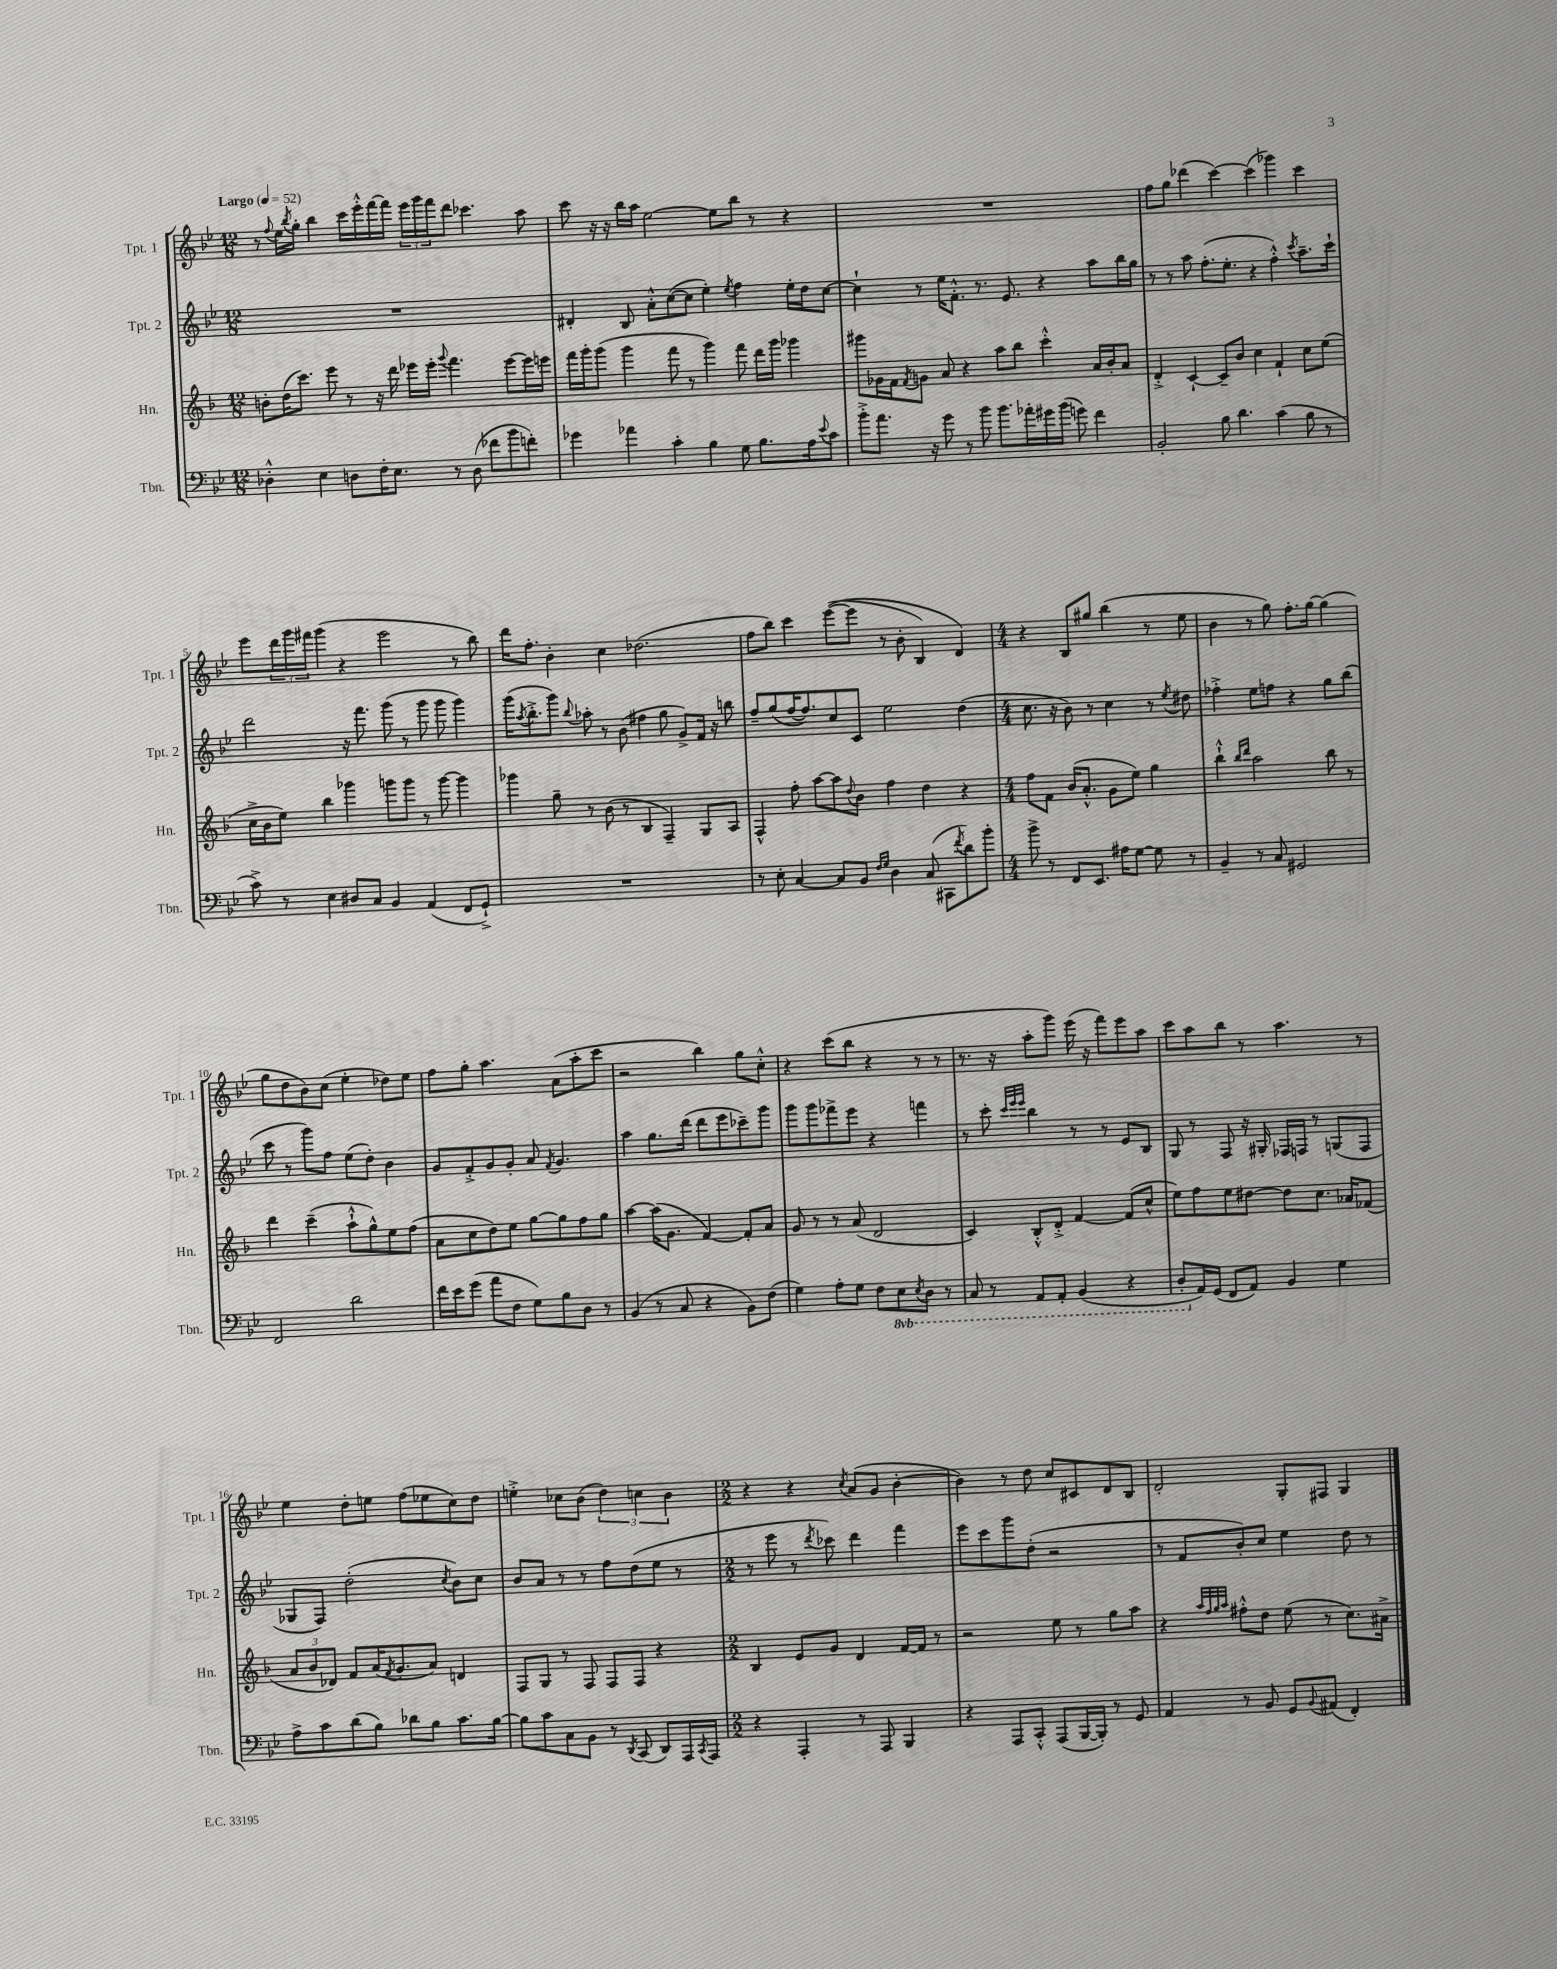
<<
\new StaffGroup <<
\new Staff = "s0" \with { instrumentName = "Tpt. 1" shortInstrumentName = "Tpt. 1" } {
    \clef treble \key bes \major \numericTimeSignature \time 12/8 \tempo "Largo" 4 = 52
    r8 \appoggiatura { f''8 } ees''16 \acciaccatura { bes''8 } g''16-. bes''4 c'''16 ees'''16-.-^ f'''16~ f'''16 \tuplet 3/2 { ees'''16 g'''16 f'''16 } d'''8 ces'''4. a''8 |
    c'''8 r16 r16 bes''16 a''16 ees''2~ ees''8 bes''8 r8 r4 |
    R1. |
    f''8 g''8 des'''4( c'''4~) c'''4( ges'''4) c'''4 |
    ees'''8 \tuplet 3/2 { d'''16 g'''16 fis'''16 } g'''4( r4 ees'''2 r8 bes''8) |
    d'''16 f''8.-. bes'4-. c''4 des''2.( |
    f''8 bes''8) c'''4 ees'''8~(\( ees'''8 r8 bes'8-. bes4) d'4\) |
    \numericTimeSignature \time 4/4 r4 bes8 gis''8 bes''4( r8 ees''8 |
    bes'4 r8 g''8) f''8.-. g''16~ g''4( |
    g''8 d''8 bes'8) c''8( ees''4-. des''8) ees''8 |
    f''8 g''8-. a''4. a'8( a''8-. c'''8 |
    r2 bes''4) g''8 c''8-.-^ |
    r4 c'''8( bes''8 r4 r8 r8 |
    r8. r16 a''8-. g'''8) ees'''16( r16 f'''8) ees'''8 a''8 |
    c'''8 a''8 bes''8 r8 a''4. r8 |
    ees''4 d''8-. e''8 f''8( ees''8 c''8) d''8 |
    e''4-.-> ces''8 bes'8( \tuplet 3/2 { d''4) c''4 bes'4 } |
    \numericTimeSignature \time 2/2 r4 r4 \acciaccatura { c''8 } a'8( g'8 bes'4~-. |
    bes'4) r8 d''8 c''8 cis'8 d'8 bes8 |
    d'2-. g8-. fis8 g4 \bar "|." |
}
\new Staff = "s1" \with { instrumentName = "Tpt. 2" shortInstrumentName = "Tpt. 2" } {
    \clef treble \key bes \major \numericTimeSignature \time 12/8
    R1. |
    dis'4-. bes8 a'8-.-^ c''8~( c''8 ees''4-.) \acciaccatura { ees''8 } f''4 ees''16-. d''16 c''8~ |
    c''4-! r8 ees''16 f'8.-.-^ r8. ees'8. r4 a''8 bes''16 g''16 |
    r8 r8 a''8 f''8.-.( ees''8.-. r4 f''4-.-^) \acciaccatura { c'''8 } a''8.-- c'''16-! |
    d'''2 r16 f'''8. g'''8( r8 g'''8 g'''8 g'''4) |
    g'''16( \acciaccatura { a''8 } bes''8.-.-> g'''8) \appoggiatura { bes''8 } aes''8-. r8 bes'8( fis''4 g''8 g'8->) f'16 r16 b''8 |
    f''8-- g''8( f''16~ f''8.) c''8 c'8 ees''2 d''4( |
    \numericTimeSignature \time 4/4 c''8. r16 bes'8) r8 c''4 r8 \acciaccatura { ees''8 } dis''8 |
    fes''4-.-> ees''8 f''8 r4 g''8 bes''8( |
    c'''8 r8 g'''8) f''8 ees''8( d''8-.) bes'4 |
    g'8 f'8-.-> g'8 g'8-. a'8 \acciaccatura { f'8 } g'4. |
    a''4 g''8. d'''16( d'''8 ees'''8 ces'''8--) g'''8 |
    g'''8 g'''8 fes'''8-> ees'''8 r4 f'''4 |
    r8 c'''8-. \grace { c'''32 ees'''32 ees'''32 } bes''4 r8 r8 ees'8 bes8 |
    g8 r8 f8 r16 gis16-. fes16 f16 r8 g8( f8 |
    ges8 f8) d''2-.( \acciaccatura { c''8 } bes'8) c''8 |
    bes'8 a'8 r8 r8 f''8 d''8( ees''8 r8 |
    \numericTimeSignature \time 2/2 r8 ees'''8 r8 \acciaccatura { d'''8 } ces'''8) d'''4 f'''4 |
    ees'''8 c'''8 g'''8 d''8-.( r2 |
    r8 f'8 bes'8-.) c''8 ees''4 d''8 r8 \bar "|." |
}
\new Staff = "s2" \with { instrumentName = "Hn." shortInstrumentName = "Hn." } {
    \clef treble \key f \major \numericTimeSignature \time 12/8
    b'8-. d''16( c'''8.) e'''8 r8 r16 d'''16 ees'''16 ees'''16-. \appoggiatura { g'''8 } f'''4. ees'''8~ ees'''16 e'''16 |
    f'''16 g'''16-. g'''8( g'''4 f'''8 r8 g'''4) f'''8 d'''16 g'''16 ges'''4 |
    gis'''8 ges'16 f'16 \acciaccatura { f'8 } g'8 a'8 r4 a''8 bes''8 c'''4-.-^ a'16 bes'16-. a'8 |
    d'4-.-> c'4~-! c'8-- bes'8 c''4 f'4-! c''8 e''8( |
    c''16-> bes'16 e''8) bes''4 ges'''4 g'''8 g'''8 r8 g'''8~ g'''4 |
    ges'''4 g''8-- r8 bes'8( r8 bes4 f4--) g8 a8 |
    f4-^ f''8-. a''8~ a''8 \appoggiatura { d''8 } bes'8 f''4 d''4 r4 |
    \numericTimeSignature \time 4/4 f''8 f'8 bes'16( a'8.-.-^ g'8 e''8) g''4 |
    bes''4-!-^ \grace { bes''16 d'''16 } a''2 bes''8 r8 |
    d'''4 c'''4--( a''8-!-^ g''8-^) e''8 f''8( |
    a'8 c''8 d''8) e''8 g''8~ g''8 f''8 g''8 |
    a''4~ a''16( g'8. f'4~) f'8-. a'8 |
    g'8 r8 r8 a'8( d'2 |
    c'4) bes8-.-^ d'8-.-> f'4~ f'8( c''8-^ |
    e''8) f''8 e''8 dis''8~ dis''8 c''8. aes'16 fes'8( |
    \tuplet 3/2 { a'8 bes'8 des'8) } f'8 a'16( \acciaccatura { f'8 } g'8. a'8) d'4 |
    f8 g8 r8 f8 f8 f8 r4 |
    \numericTimeSignature \time 2/2 bes4 e'8 g'8 d'4 f'16~ f'16 r8 |
    r2 e''8 r8 g''8 a''8 |
    r4 \grace { a''32 f''32 g''32 a''32 } fis''8-.-^ d''8 e''8( r8 c''8.) ais'16-> \bar "|." |
}
\new Staff = "s3" \with { instrumentName = "Tbn." shortInstrumentName = "Tbn." } {
    \clef bass \key bes \major \numericTimeSignature \time 12/8 \set Staff.ottavationMarkups = #ottavation-simple-ordinals
    des4-.-^ ees4 d8 f16-. ees8. r8 d8( fes'8 bes'8 f'8-.) |
    ges'4 aes'4 c'4-. bes4 g8 bes8. a16 \appoggiatura { ees'8 } c'8 |
    bes'8-.-> a'8. r16 g'8 r8 bes'8 bes'8. aes'16-. gis'16 bes'16( g'8) f'4 |
    bes,2-. bes8 d'4. c'4( bes8 r8 |
    c'8->) r8 ees4 dis8 c8 bes,4 a,4( f,8 g,8-!->) |
    R1. |
    r8 ees8-. c4~ c8 bes,8 \grace { f16 g16 } d4 c8( cis,8 \acciaccatura { f'8 } d'8) bes'8-. |
    \numericTimeSignature \time 4/4 bes'8-> r8 f,8 ees,8. ais16 g8~ g8 r8 |
    bes,4-- r8 c8 gis,2 |
    f,2 d'2 |
    f'16 ees'16 g'8( a'8 f8 g8) bes8 d8 r8 |
    bes,4( r8 c8 r4 bes,8) f8( |
    g4) a8-. g8 f8 \ottava #-1 ees,8 \acciaccatura { ees,8 } d,8 r8 |
    c,8 r8 a,,8 a,,8-. bes,,4( r4 |
    d,8-. \ottava #0 a,16) g,16( f,8 a,8) bes,4 g4 |
    a8-> c'8 d'8( bes8) des'8 bes8 c'8. bes16~ |
    bes8 c'8 c8 bes,8 r8 \acciaccatura { d,8 } c,8( d,8) a,,16 \acciaccatura { c,8 } a,,16 |
    \numericTimeSignature \time 2/2 r4 a,,4-. r8 a,,8 bes,,4 |
    r4 a,,8 c,8-.-^ a,,8( bes,,16~ bes,,16-.) r8 g,8 |
    a,4 r8 bes,8 g,8 \appoggiatura { bes,8 } ais,8( f,4-.) \bar "|." |
}
>>
>>
